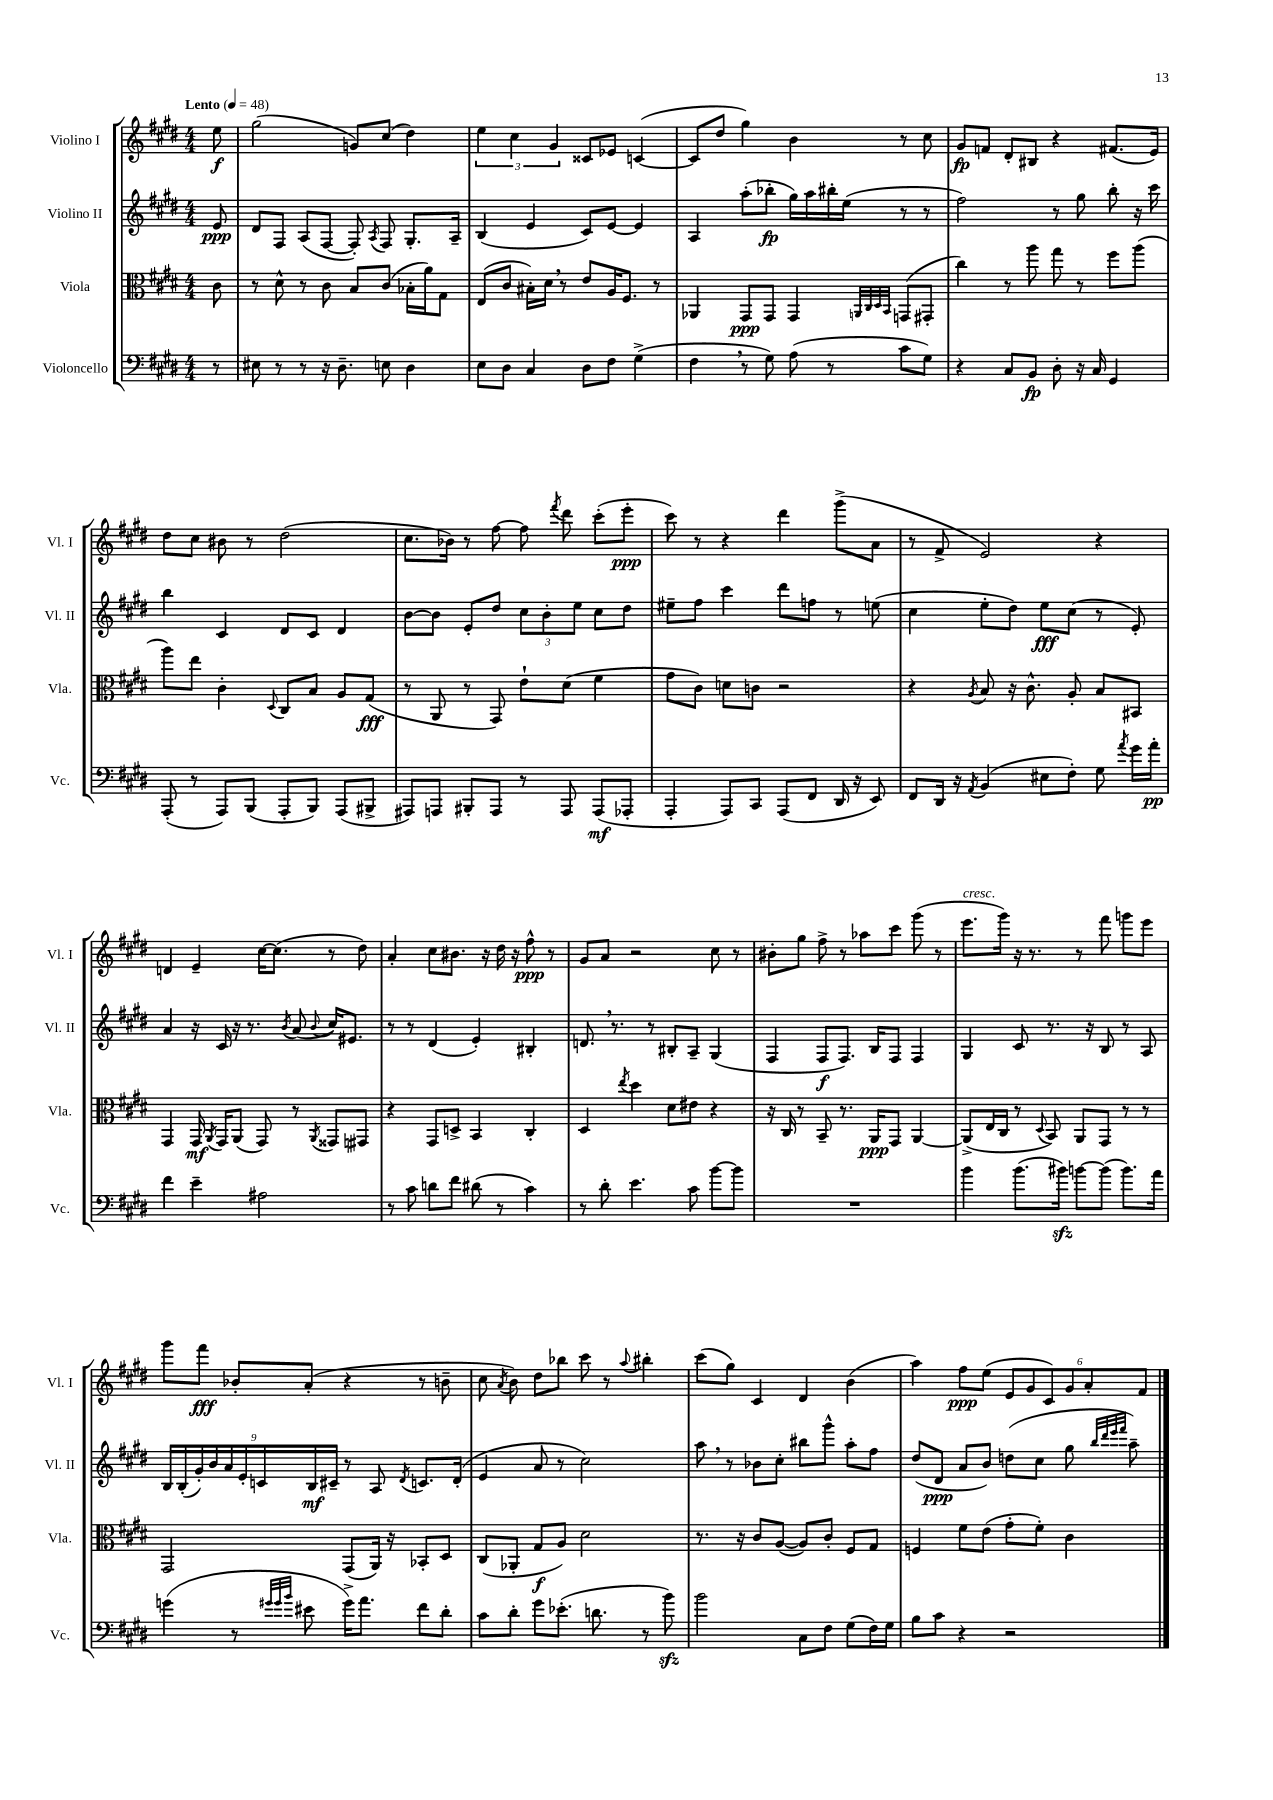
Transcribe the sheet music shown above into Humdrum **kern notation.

**kern	**kern	**kern	**kern
*staff4	*staff3	*staff2	*staff1
*clefF4	*clefC3	*clefG2	*clefG2
*k[f#c#g#d#]	*k[f#c#g#d#]	*k[f#c#g#d#]	*k[f#c#g#d#]
*M4/4	*M4/4	*M4/4	*M4/4
*MM48	*MM48	*MM48	*MM48
8r	8c#	8e	8ee
=	=	=	=
8E#	8r	8d#	(2gg#
8r	8d#^^	8F#	.
8r	8r	(8A	.
16r	8c#	[8F#	.
8.D#~	.	.	.
.	8B	8F#'])	8g)
.	.	8qA	.
8E	(8c#	8F#	(8cc#
4D#	16B-'	8.G#'	4dd#)
.	16a)	.	.
.	8G#	.	.
.	.	16A~	.
=	=	=	=
8E	(8E	(4B	6ee
8D#	8c#	.	.
.	.	.	6cc#
4C#	16B#')	4e	.
.	16d#	.	.
.	.	.	6g#
.	8r	.	.
8D#	8e	8c#)	8c##
8F#	16A	[8e	8e-
.	8.F#	.	.
(4G#^	.	4e]	([4c
.	8r	.	.
=	=	=	=
4F#	4AA-	4A	8c]
.	.	.	8dd#
8r	8GG#	(8aa'	4gg#)
8G#)	8GG#	8bb-'	.
(8A	4GG#	16gg#)	4b
.	.	16aa	.
8r	.	16bb#'	.
.	.	(16ee	.
.	32qqAA	.	.
.	32qqC#	.	.
.	32qqD#	.	.
.	32qqBB	.	.
8c#	(8GG	8r	8r
8G#)	8GG#'	8r	8cc#
=	=	=	=
4r	4cc#)	2ff#)	8g#
.	.	.	8f
8C#	8r	.	8d#'
8BB	8aa	.	8B#
8D#'	8gg#	8r	4r
16r	8r	8gg#	.
16C#	.	.	.
4GG#	8ff#	8bb'	(8.f#
.	(8aa	16r	.
.	.	16ccc#	16e)
=	=	=	=
(8AAA'	8aa)	4bb	8dd#
8r	8ee	.	8cc#
8AAA)	4c#'	4c#	8b#
(8BBB	.	.	8r
.	8qqD#	.	.
8AAA'	8C#	8d#	(2dd#
8BBB)	8B	8c#	.
(8AAA	8A	4d#	.
8BBB#^	(8G#	.	.
=	=	=	=
8AAA#)	8r	[8b	8.cc#
8AAA	8AA	8b]	.
.	.	.	16b-)
8BBB#'	8r	8e'	8r
8AAA	8GG#)	8dd#	[8ff#
8r	8e`	12cc#	8ff#]
.	.	12b'	.
.	.	.	8qfff#
8AAA	(8d#	.	8ddd#
.	.	12ee	.
(8AAA	4f#	8cc#	(8ccc#'
8AAA-'	.	8dd#	8eee'
=	=	=	=
4AAA'	8g#	8ee#~	8ccc#)
.	8c#)	8ff#	8r
8AAA)	8d	4ccc#	4r
8CC#	8c	.	.
(8AAA	2r	8ddd#	4ddd#
8FF#	.	8ff	.
16DD#	.	8r	(8ggg#^
16r	.	.	.
8EE)	.	(8ee	8a
=	=	=	=
8FF#	4r	4cc#	8r
16DD#	.	.	8f#^
16r	.	.	.
8qAA	8qA	.	.
(4BB	8B	8ee'	2e)
.	16r	8dd#)	.
.	8.c#^^	.	.
8E#	.	8ee	.
8F#')	8A'	(8cc#	.
8G#	8B	8r	4r
8qa	.	.	.
16g#	8BB#	8e')	.
16a'	.	.	.
=	=	=	=
4f#	4GG#	4a	4d
4e~	16GG#	16r	4e~
.	8qAA	.	.
.	16GG#	16c#	.
.	(8AA	16r	.
.	.	8.r	.
2A#	8GG#)	.	[16cc#
.	.	.	(8.cc#]
.	.	8qb	.
.	8r	(8a	.
.	8qAA	8qqb	.
.	8GG##	16cc#)	8r
.	.	8.e#	.
.	8GG#	.	8dd#)
=	=	=	=
8r	4r	8r	4a'
8c#	.	8r	.
8d	8GG#	(4d#	8cc#
8f#	8D^	.	8.b#
(8d#	4BB	4e')	.
.	.	.	16r
8r	.	.	16dd#
.	.	.	16r
4c#)	4C#'	4B#'	8ff#^^
.	.	.	8r
=	=	=	=
8r	4D#	8.d	8g#
8d#'	.	.	8a
.	.	8.r	.
.	8qee	.	.
4.e	4dd#	.	2r
.	.	8r	.
.	8d#	8B#'	.
8c#	8e#	8A~	.
[8b	4r	(4G#	8cc#
8b]	.	.	8r
=	=	=	=
1r	16r	4F#	8b#'
.	16C#	.	.
.	8r	.	8gg#
.	8BB~	8F#	8ff#^
.	8.r	8.F#)	8r
.	.	.	8aa-
.	16AA	16B	.
.	8GG#	8F#	8ccc#
.	[4AA	4F#	(8ggg#
.	.	.	8r
=	=	=	=
4b	(8AA^]	4G#	8.eee
.	16E	.	.
.	16C#	.	16ggg#)
(8.b	8r	8c#	16r
.	.	.	8.r
.	8qqD#	.	.
.	8BB)	8.r	.
16b#)	.	.	.
[8b	8AA	.	8r
.	.	16r	.
(8b]	8GG#	8B	8fff#
8.b)	8r	8r	8ggg
.	8r	8A	8eee
16a	.	.	.
=	=	=	=
(4g	2GG#	18B	8ggg#
.	.	(18B'	.
.	.	18g#')	.
.	.	.	8fff#
.	.	18b	.
.	.	18a	.
8r	.	.	8b-'
.	.	18e'	.
.	.	18c	.
32qqg#	.	.	.
32qqg#	.	.	.
32qqb	.	.	.
8e#	.	.	(8a'
.	.	18B	.
.	.	18c#~	.
16g#^)	(8GG#	8r	4r
8.a	.	.	.
.	16AA)	8A	.
.	16r	.	.
.	.	8qd#	.
8f#	8BB-'	8.c	8r
8d#'	8D#	.	8b~
.	.	(16d#'	.
=	=	=	=
8c#	(8C#	4e	8cc#
.	.	.	8qa
8d#'	8AA-'	.	8b)
8g#	8G#	8a	8dd#
(8.e-'	8A)	8r	8bb-
.	2d#	2cc#)	8ccc#
8.d	.	.	.
.	.	.	8r
.	.	.	8qqaa
8r	.	.	4bb#'
8b)	.	.	.
=	=	=	=
2b	8.r	8aa	(8ccc#
.	.	8r	8gg#)
.	16r	.	.
.	8c#	8b-	4c#
.	([8A	8cc#'	.
8C#	8A])	8bb#	4d#
8F#	8c#'	8ggg#^^	.
(8G#	8F#	8aa'	(4b
16F#)	8G#	8ff#	.
16G#	.	.	.
=	=	=	=
8B	4F	(8dd#	4aa)
8c#	.	8d#	.
4r	8f#	8a	8ff#
.	(8e	8b)	(8ee
2r	8g#'	(8dd	12e
.	.	.	12g#
.	8f#')	8cc#	.
.	.	.	12c#)
.	4c#	8gg#	12g#
.	.	.	12a'
.	.	32qqbb	.
.	.	32qqddd#	.
.	.	32qqeee	.
.	.	32qqfff#	.
.	.	8aa~)	.
.	.	.	12f#
==	==	==	==
*-	*-	*-	*-
